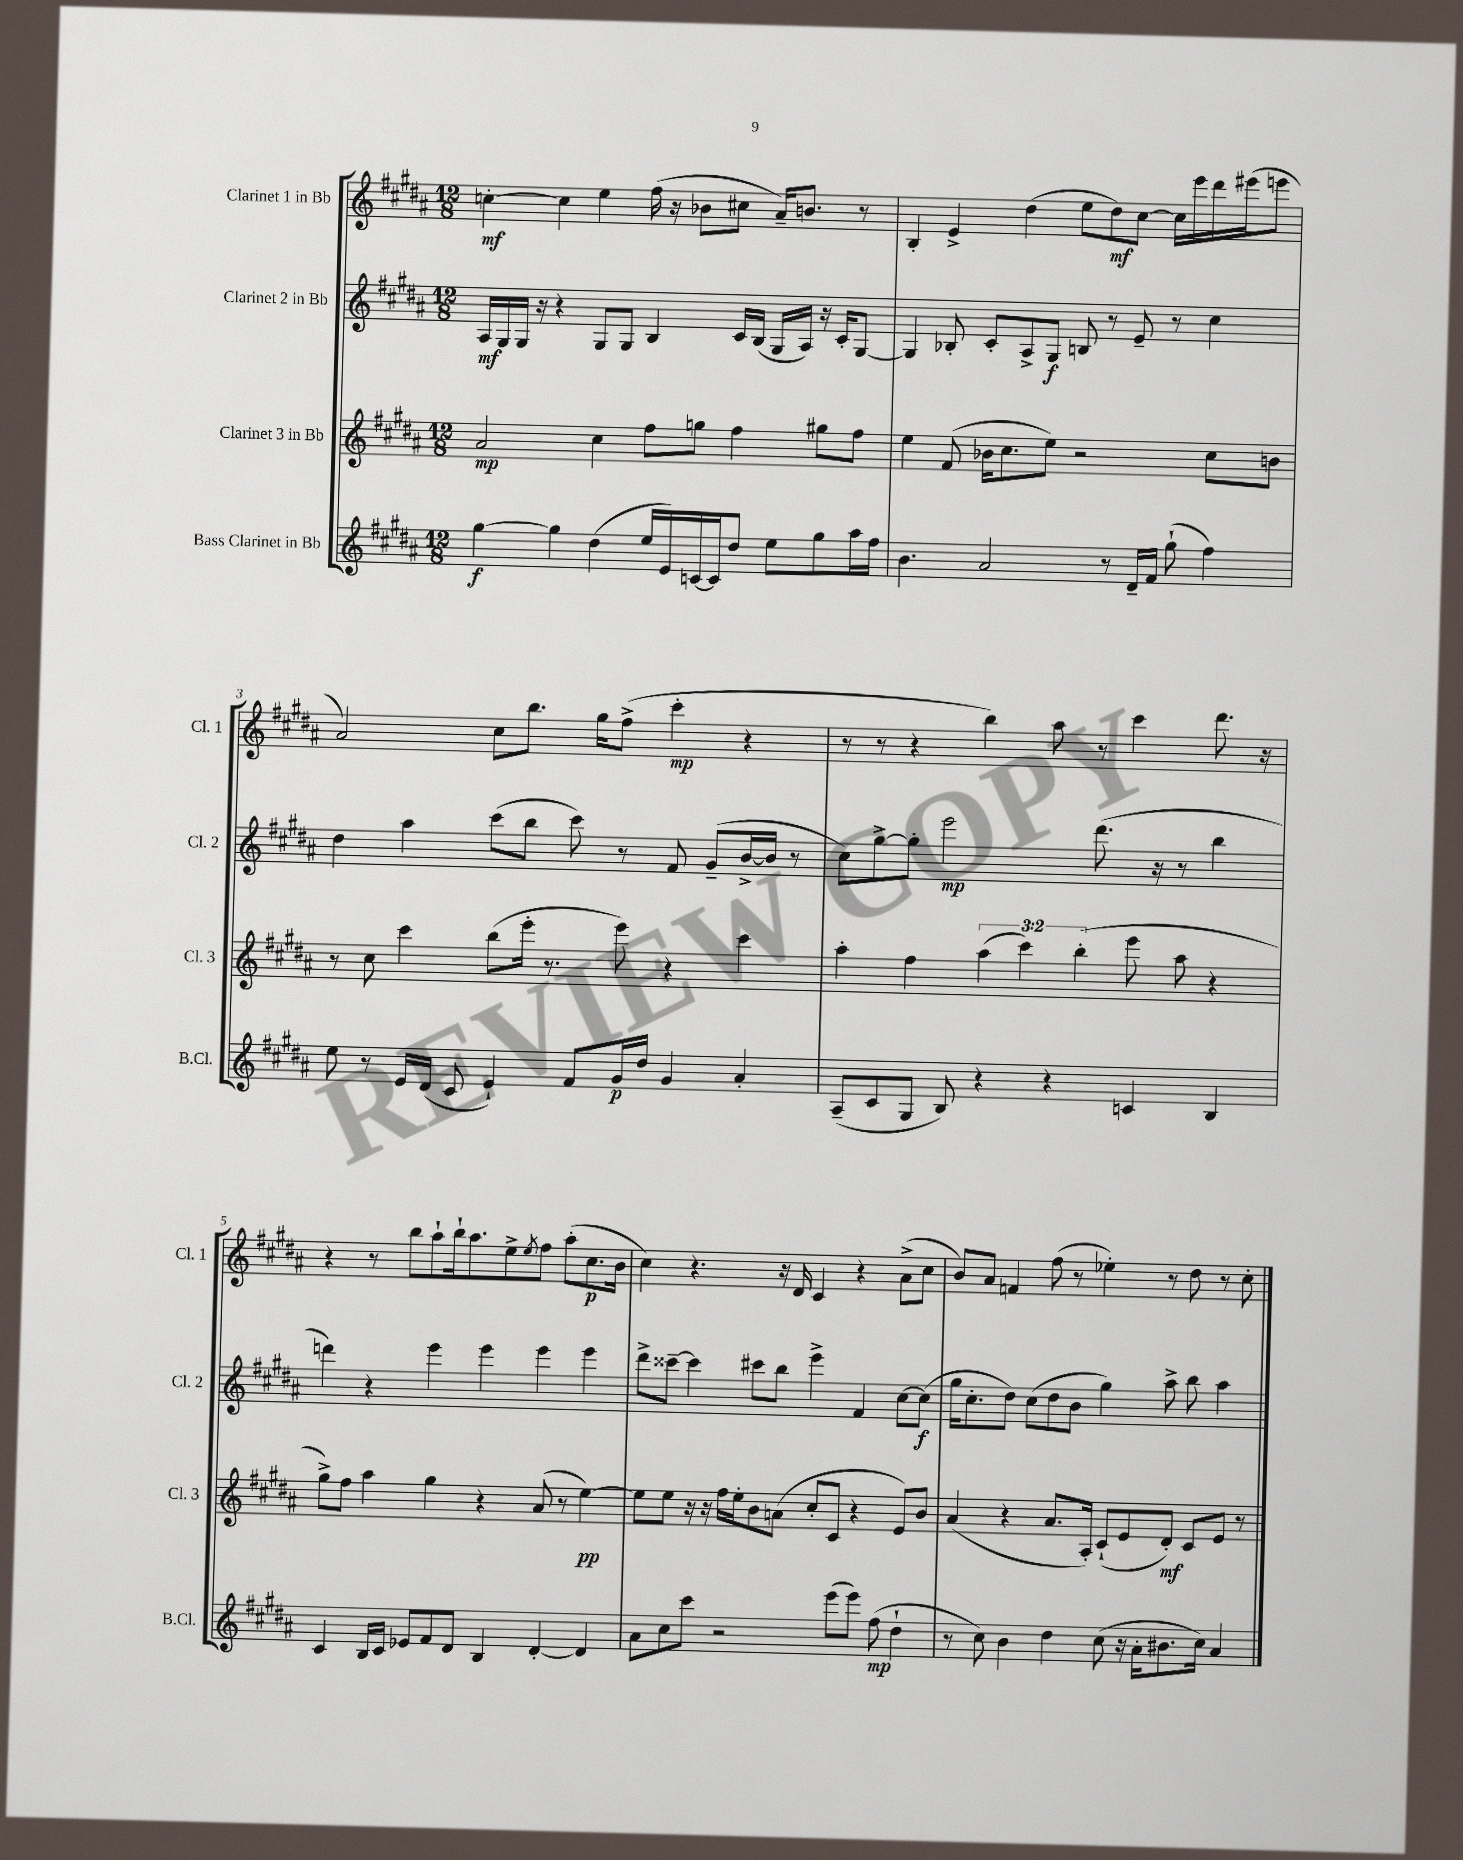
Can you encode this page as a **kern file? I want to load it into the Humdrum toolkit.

**kern	**kern	**kern	**kern
*staff4	*staff3	*staff2	*staff1
*clefG2	*clefG2	*clefG2	*clefG2
*k[f#c#g#d#a#]	*k[f#c#g#d#a#]	*k[f#c#g#d#a#]	*k[f#c#g#d#a#]
*M12/8	*M12/8	*M12/8	*M12/8
[4gg#	2a#	16A#	[4cc'
.	.	16G#	.
.	.	16G#	.
.	.	16r	.
4gg#]	.	4r	4cc]
(4dd#	4cc#	8G#	4ee
.	.	8G#	.
16ee	8ff#	4B	(16ff#
16e)	.	.	16r
[16c	8gg	.	8b-
16c]	.	.	.
8dd#	4ff#	16c#	8cc#
.	.	(16B	.
8ee	.	16G#	16a#~)
.	.	16A#)	8.b
8gg#	8gg#	16r	.
.	.	16c#'	.
16aa#	8ff#	[8G#	8r
16ff#	.	.	.
=	=	=	=
4.b	4ee	4G#]	4B'
.	(8f#	8B-'	4e^
2a#	16b-	8c#'	.
.	8.cc#	.	.
.	.	8A#^	(4dd#
.	8ee)	8G#	.
.	2r	8B	8ee
8r	.	8r	8dd#)
16d#~	.	8e~	[8cc#
16f#	.	.	.
(8gg#`	.	8r	16cc#]
.	.	.	16eee
4ff#)	8cc#	4cc#	16ddd#
.	.	.	(16eee#
.	8b	.	8eee
=	=	=	=
8ee	8r	4dd#	2a#)
8r	8cc#	.	.
16e	4ccc#	4aa#	.
(16d#	.	.	.
8c#	.	.	.
4e`)	(8bb	(8ccc#	8cc#
.	16eee'	8bb	8.bb
.	8.r	.	.
8f#	.	8ccc#)	.
.	.	.	16gg#
16g#	8eee)	8r	(8ff#^
16dd#	.	.	.
4g#	4r	8f#	4ccc#'
.	.	(8g#~	.
4a#'	4ccc#	[16b^	4r
.	.	16b]	.
.	.	8r	.
=	=	=	=
(8A#~	4aa#'	8cc#)	8r
8c#	.	[8gg#^	8r
8G#	4ff#	8gg#']	4r
8B)	.	2eee	.
4r	(6aa#	.	4bb)
.	6ccc#)	.	.
4r	.	.	8aa#
.	(6bb'	.	.
.	.	(8.ddd#	8r
4c	8eee	.	4ccc#
.	.	16r	.
.	8aa#	8r	.
4B	4r	4bb	8.ddd#
.	.	.	16r
=	=	=	=
4c#	8gg#^)	4ddd)	4r
.	8ff#	.	.
16B	4aa#	4r	8r
16c#	.	.	.
8e-	.	.	8bb
8f#	4gg#	4eee	8aa#`
8d#	.	.	16bb`
.	.	.	8.aa#
4B	4r	4eee	.
.	.	.	8ee^
.	.	.	8qee
[4d#'	(8a#	4eee	8ff#
.	8r	.	(8aa#'
4d#]	[4ee)	4eee	8.cc#
.	.	.	16b
=	=	=	=
8a#	8ee]	8ddd#^	4cc#)
8cc#	8ee	[8ccc##~	.
8ccc#	16r	4ccc##]	4.r
.	16r	.	.
2r	16ff#	.	.
.	16ee'	.	.
.	8b	8ccc#	.
.	(8a	8bb	16r
.	.	.	16d#
.	8cc#'	4eee^	4c#
(8eee	8c#	.	.
8eee)	4r	4f#	4r
(8ff#	.	.	.
4dd#`	8e)	[8cc#	(8a#^
.	8b	(8cc#]	8cc#
=	=	=	=
8r	(4a#	16gg#	8b)
.	.	8.cc#'	.
8cc#)	.	.	8a#
4b	4r	8dd#)	4f
.	.	(8cc#	.
4dd#	8.a#	8dd#	(8ff#
.	.	8b	8r
.	16A#')	.	.
(8cc#	(8c#`	4gg#)	4ee-')
16r	8e	.	.
16a#'	.	.	.
8.b#	8d#')	8aa#^	8r
.	8c#	8bb	8dd#
16cc#)	.	.	.
4a#	8e	4aa#	8r
.	8r	.	8cc#'
==	==	==	==
*-	*-	*-	*-
